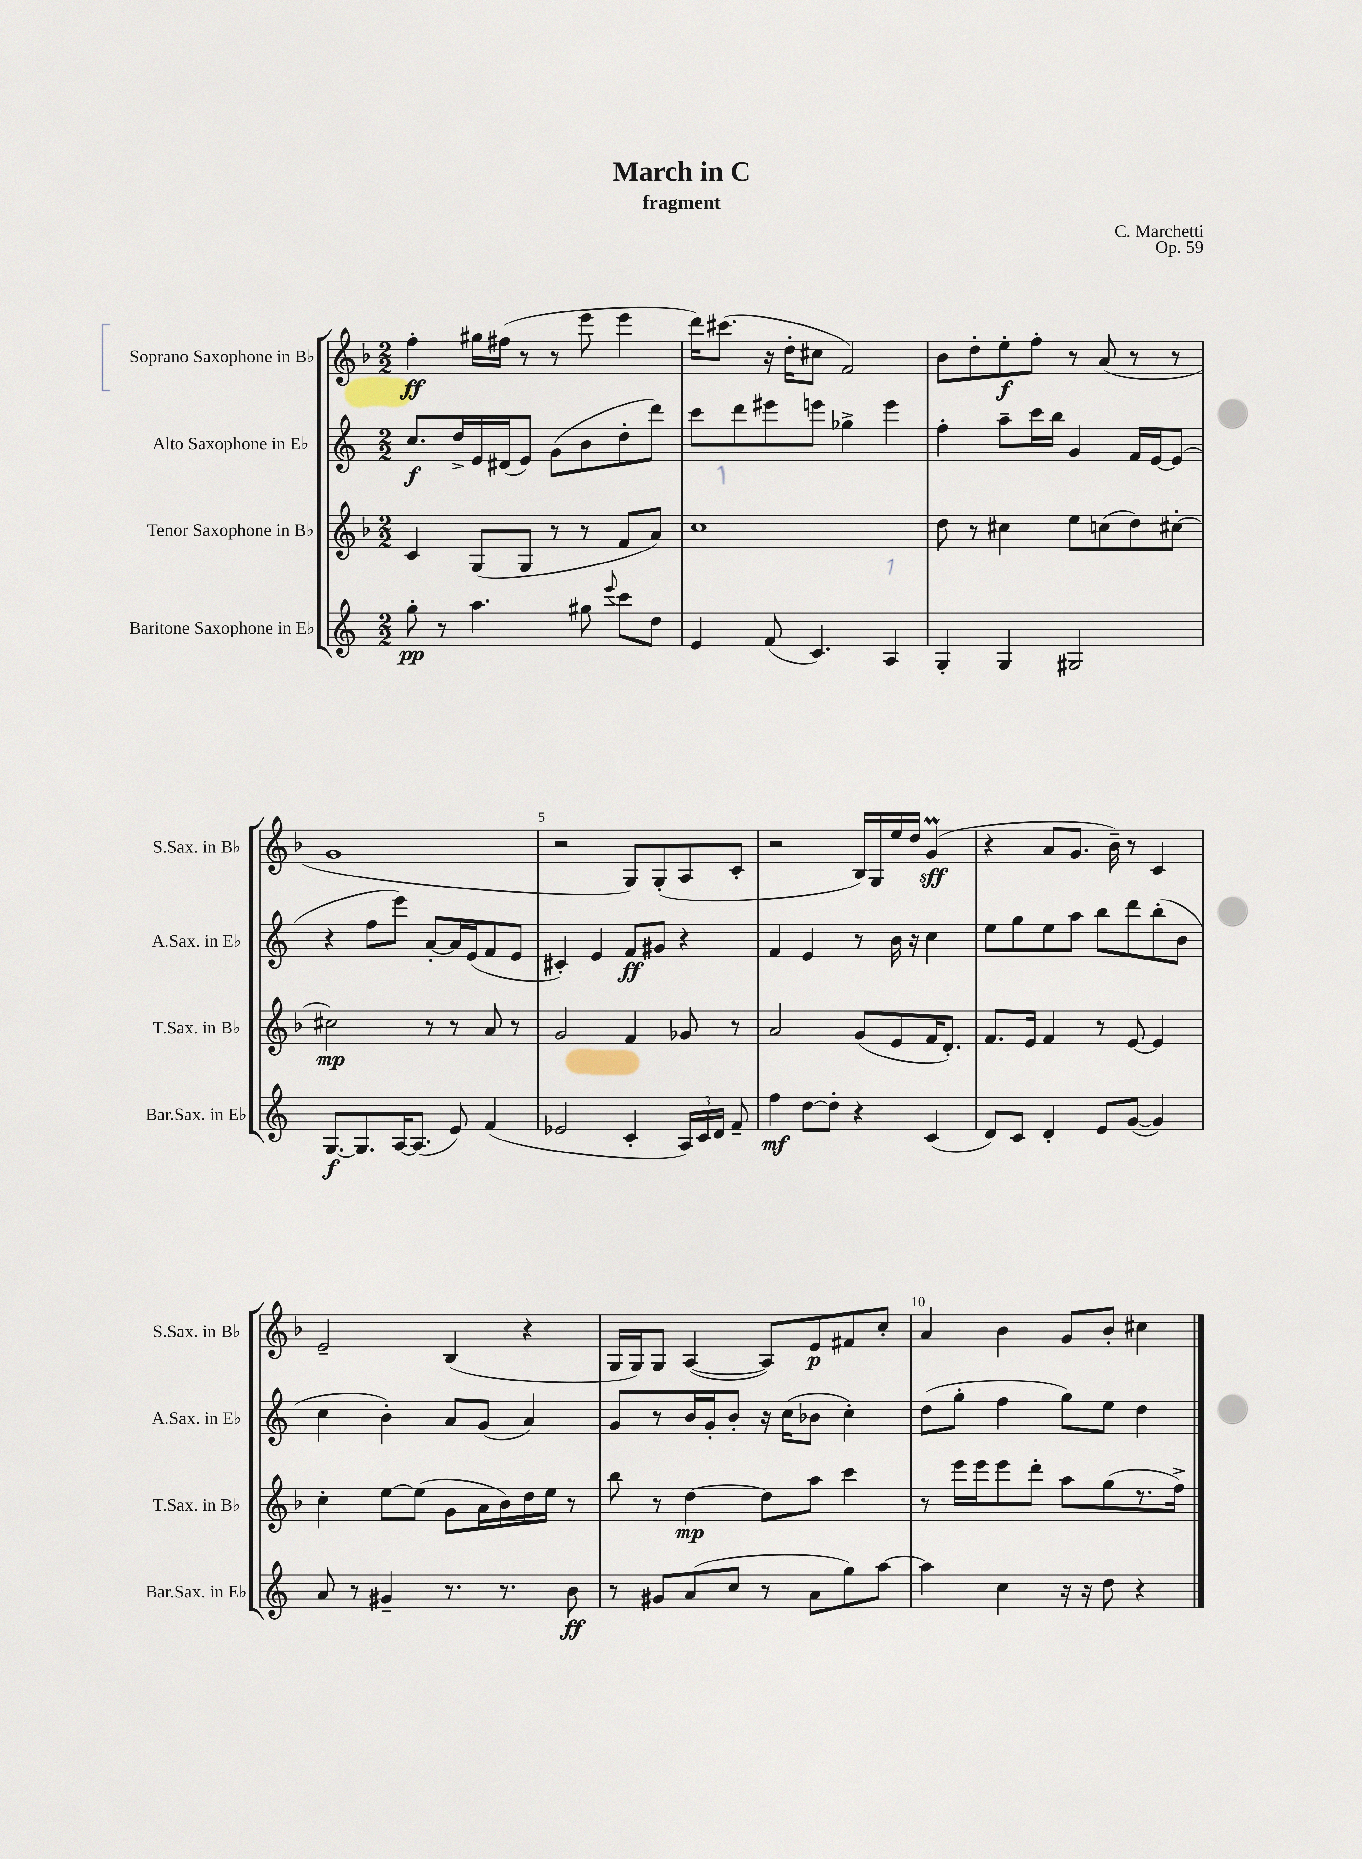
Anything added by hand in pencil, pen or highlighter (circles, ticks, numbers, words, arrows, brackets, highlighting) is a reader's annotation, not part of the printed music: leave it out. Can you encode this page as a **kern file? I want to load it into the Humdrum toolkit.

**kern	**kern	**kern	**kern
*staff4	*staff3	*staff2	*staff1
*clefG2	*clefG2	*clefG2	*clefG2
*k[]	*k[b-]	*k[]	*k[b-]
*M2/2	*M2/2	*M2/2	*M2/2
8gg'\	4c/	8.cc/L	4ff'\
8r	.	.	.
.	.	16dd^/L	.
4.aa\	(8G/L	16e/	16gg#\LL
.	.	(16d#/J	(16ff#\JJ
.	8G/J	8e/J)	8r
.	8r	(8g\L	8r
8gg#\	8r	8b\	8eee\
8qqeee/	.	.	.
8ccc\L	8f/L	8dd'\	4eee\
8dd\J	8a/J)	8ddd\J)	.
=	=	=	=
4e/	1cc	8ccc\L	16ddd\LK)
.	.	.	(8.ccc#\J
.	.	8ddd\	.
(8f/	.	8eee#\	16r
.	.	.	16dd'\LK
4.c/)	.	8eee\J	8cc#\J
.	.	4gg-^\	2f/)
4A/	.	4eee\	.
=	=	=	=
4G'/	8dd\	4ff'\	8b-\L
.	8r	.	8dd'\
4G/	4cc#\	8aa~\L	8ee'\
.	.	16ccc\L	8ff'\J
.	.	16bb\JJ	.
2G#/	8ee\L	4g/	8r
.	(8cc\	.	(8a/
.	8dd\)	16f/LL	8r
.	.	[16e/J	.
.	[8cc#'\J	(8e/]J	8r
=	=	=	=
[8.G/L	2cc#\]	4r	1g
8.G/]	.	.	.
.	.	8ff\L	.
[16A/K	.	8eee\J)	.
(8.A/]J	.	.	.
.	8r	[8a'/L	.
8e/)	8r	16a/]L	.
.	.	(16e/J	.
(4f/	8a/	8f/	.
.	8r	8e/J	.
=	=	=	=
2e-/	2g/	4c#'/)	2r
.	.	4e/	.
4c'/	4f/	8f/L	8G/L)
.	.	8g#/J	(8G'/
24A/LL)	8g-/	4r	8A/
24c/	.	.	.
24d/JJ	.	.	.
8f~/	8r	.	8c'/J
=	=	=	=
4ff\	2a/	4f/	2r
[8dd\L	.	4e/	.
8dd'\]J	.	.	.
4r	(8g/L	8r	16B-/LL)
.	.	.	16G/
.	8e/	16b\	16ee/
.	.	16r	16dd/JJ
(4c/	16f/K	4cc\	(4g/
.	8.d'/J)	.	.
=	=	=	=
8d/L)	8.f/L	8ee\L	4r
8c/J	.	8gg\	.
.	16e/Jk	.	.
4d'/	4f/	8ee\	8a/L
.	.	8aa\J	8.g/J
8e/L	8r	8bb\L	.
.	.	.	16b-~\)
([8g/J	[8e/	8ddd\	8r
4g/])	4e/]	(8bb'\	4c/
.	.	8b\J	.
=	=	=	=
8a/	4cc'\	4cc\	2e~/
8r	.	.	.
4g#~/	[8ee\L	4b'\)	.
.	(8ee\]J	.	.
8.r	8g\L	8a/L	(4B-/
.	16a\L	(8g/J	.
8.r	16b-\)	.	.
.	16dd\	4a/)	4r
.	16ee\JJ	.	.
8b\	8r	.	.
=	=	=	=
8r	8bb-\	8g/L	16G/LL
.	.	.	16G/J)
8g#/L	8r	8r	8G/J
(8a/	[4dd\	16b/L	([4A/
.	.	16g'/J	.
8cc/J	.	8b'/J	.
8r	8dd\]L	16r	8A/]L)
.	.	(16cc\LK	.
8a\L	8aa\J	8b-\J	8e/
8gg\)	4ccc\	4cc'\)	8f#/
[8aa\J	.	.	8cc'/J
=	=	=	=
4aa\]	8r	(8dd\L	4a/
.	16eee\LL	8gg'\J	.
.	16eee\J	.	.
4cc\	8eee\	4ff\	4b-\
.	8ddd'\J	.	.
16r	8aa\L	8gg\L)	8g/L
16r	.	.	.
8dd\	(8gg\	8ee\J	8b-'/J
4r	8.r	4dd\	4cc#\
.	16ff^\Jk)	.	.
==	==	==	==
*-	*-	*-	*-
